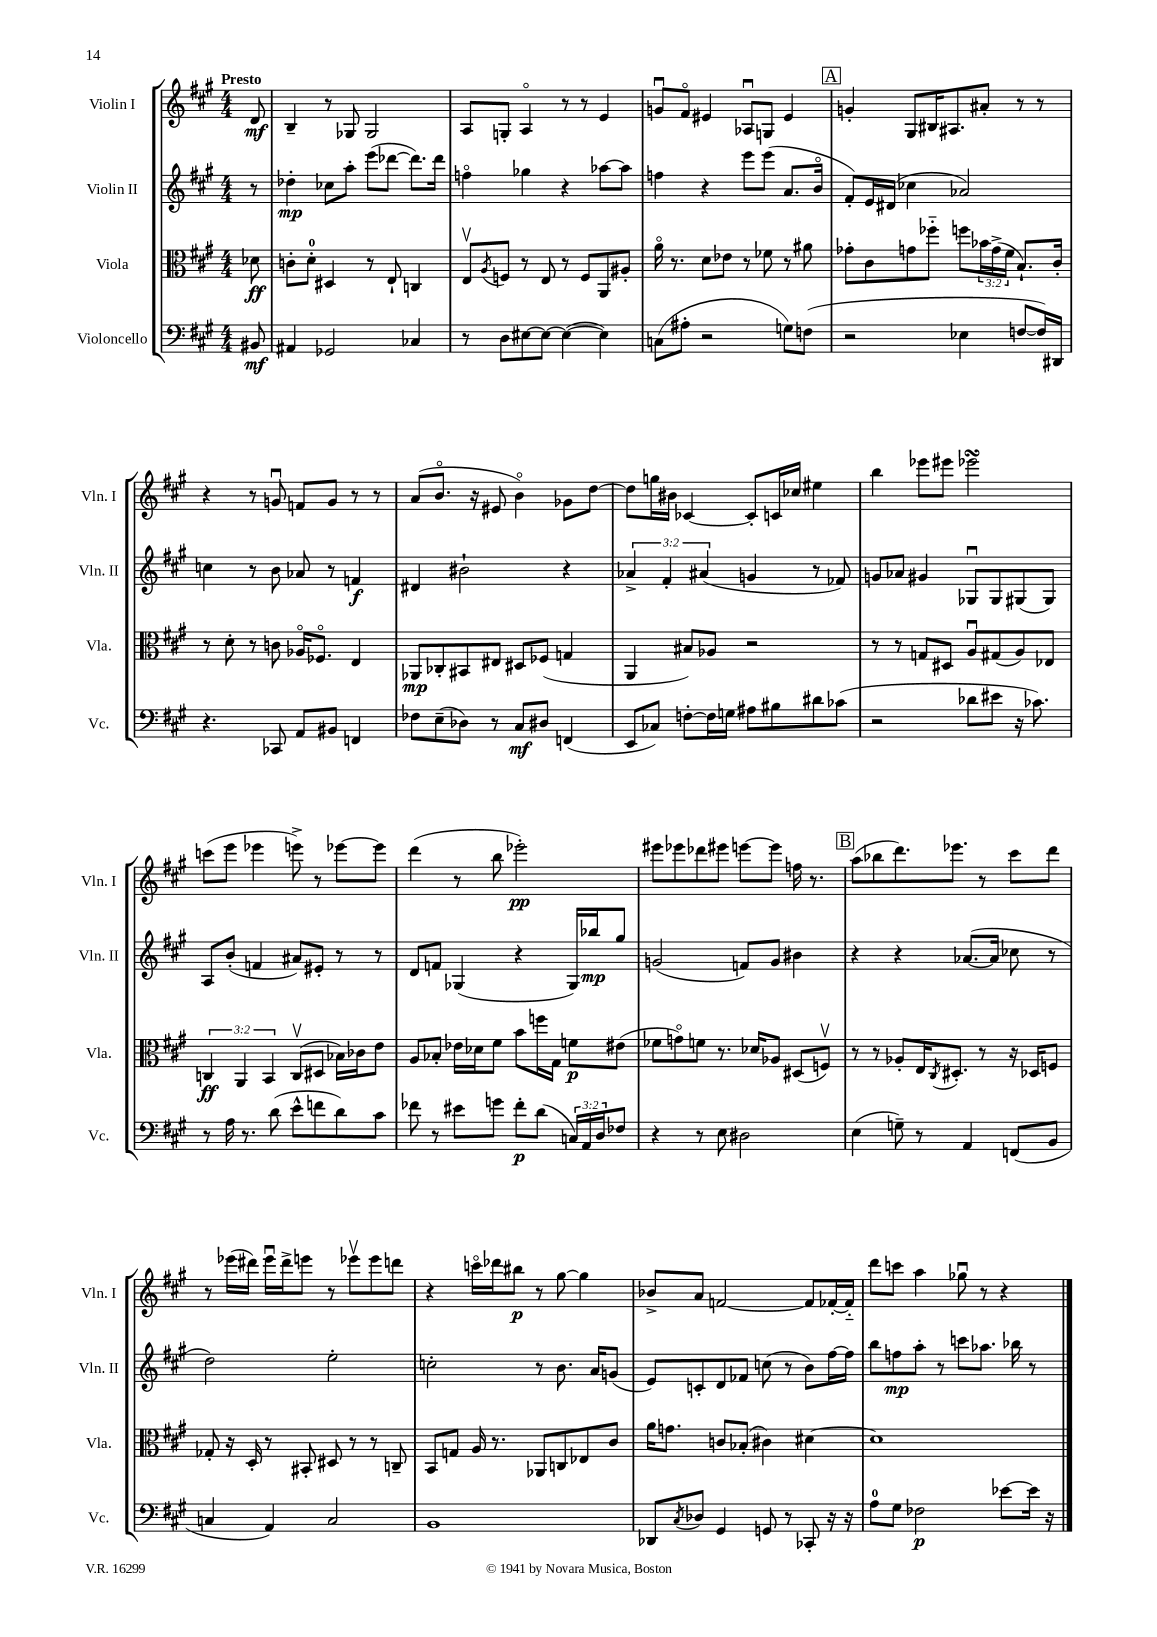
<<
\new StaffGroup <<
\new Staff = "s0" \with { instrumentName = "Violin I" shortInstrumentName = "Vln. I" } {
    \clef treble \key a \major \numericTimeSignature \time 4/4 \partial 8 \tempo "Presto"
    d'8\mf |
    b4-- r8 ges8 ges2 |
    a8 g8-. a4\flageolet r8 r8 e'4 |
    g'8\downbow fis'8\flageolet eis'4 aes8\downbow g8 eis'4 |
    \mark \markup { \box "A" } g'4-. gis8 bis16 ais8. ais'8-. r8 r8 |
    r4 r8 g'8\downbow f'8 g'8 r8 r8 |
    a'8( b'8.\flageolet r16 eis'8 b'4\flageolet) ges'8 d''8~ |
    d''8 g''16 bis'16 ces'4~ ces'8-. c'16 ces''16 eis''4 |
    b''4 ees'''8 eis'''8 ees'''2\turn |
    c'''8( e'''8 ees'''4 e'''8->) r8 ees'''8~ ees'''8 |
    d'''4( r8 b''8 ees'''2-.\pp) |
    eis'''8 ees'''8 des'''8 eis'''8 e'''8~ e'''8 f''16 r8. |
    \mark \markup { \box "B" } a''8( bes''8 d'''8.) ees'''8. r8 cis'''8 d'''8 |
    r8 ees'''16( dis'''16) ees'''16\downbow dis'''16-> e'''8 r8 ees'''8\upbow ees'''8 d'''8 |
    r4 c'''16\flageolet des'''16 bis''8\p r8 gis''8~ gis''4 |
    bes'8-> a'8 f'2~ f'8 fes'16~-. fes'16-_ |
    d'''8 c'''8 a''4 ges''8\downbow r8 r4 \bar "|." |
}
\new Staff = "s1" \with { instrumentName = "Violin II" shortInstrumentName = "Vln. II" } {
    \clef treble \key a \major \numericTimeSignature \time 4/4 \override Staff.TupletNumber.text = #tuplet-number::calc-fraction-text \partial 8
    r8 |
    des''4-.\mp ces''8 a''8-. e'''8( des'''8~ des'''8.) des'''16 |
    f''4\flageolet ges''4 r4 aes''8~ aes''8 |
    f''4 r4 e'''8 e'''8( a'8. b'16\flageolet |
    \mark \markup { \box "A" } fis'8-.) e'16 dis'16( ces''4 aes'2) |
    c''4 r8 b'8 aes'8 r8 f'4\f |
    dis'4 bis'2-! r4 |
    \tuplet 3/2 { aes'4-> fis'4-. ais'4( } g'4 r8 fes'8) |
    g'8 aes'8 gis'4 ges8\downbow ges8 gis8( gis8) |
    a8 b'8-.( f'4 ais'8) eis'8-. r8 r8 |
    d'8 f'8 ges4( r4 ges16) bes''16\mp gis''8 |
    g'2( f'8) g'8 bis'4 |
    \mark \markup { \box "B" } r4 r4 aes'8.~( aes'16 ces''8 r8 |
    d''2) e''2-. |
    c''2-. r8 b'8. a'16 g'8( |
    e'8) c'8-. d'8 fes'8 c''8( r8 b'8) fis''16~ fis''16 |
    b''8 f''8\mp a''8-. r8 c'''8 aes''8. bes''16 r8 \bar "|." |
}
\new Staff = "s2" \with { instrumentName = "Viola" shortInstrumentName = "Vla." } {
    \clef alto \key a \major \numericTimeSignature \time 4/4 \override Staff.TupletNumber.text = #tuplet-number::calc-fraction-text \partial 8
    des'8\ff |
    c'8-. d'8-0-. dis4 r8 e8-! c4 |
    e8\upbow \acciaccatura { a8 } f8 r8 e8 r8 f8 a,8 ais8-. |
    a'16\flageolet r8. d'8 ees'8 r8 fes'8 r8 ais'8 |
    \mark \markup { \box "A" } ges'8-. cis'8 g'8 fes''8-_ f''8 \tuplet 3/2 { bes'16 g'16->( fis'16 } b8.-!) cis'16-. |
    r8 d'8-. r8 c'8 aes16\flageolet fes8.\flageolet e4 |
    aes,8\mp ces8-. bis,8 eis8 dis8 fes8( g4 |
    a,4 bis8) aes8 r2 |
    r8 r8 g8 dis8 a8\downbow gis8( a8) ees8 |
    \tuplet 3/2 { c4\ff a,4 b,4 } c8\upbow( dis8 bes16) ces'16 e'8 |
    a8 bes8-. ees'16 des'16 fis'8 b'8 f''16 gis16 f'8\p eis'8( |
    fes'8 g'8\flageolet) f'8 r8. des'16 aes8 dis8( f8\upbow) |
    \mark \markup { \box "B" } r8 r8 aes8-. e16 \acciaccatura { cis8 } dis8.-. r8 r16 des16 f8 |
    ges8-. r16 d16-. r8 bis,8-. dis8 r8 r8 c8-- |
    b,8 g8 a16 r8. aes,8 c8 ees8 cis'8 |
    a'16 g'8. c'8 bes8-.( cis'4) dis'4~ |
    dis'1 \bar "|." |
}
\new Staff = "s3" \with { instrumentName = "Violoncello" shortInstrumentName = "Vc." } {
    \clef bass \key a \major \numericTimeSignature \time 4/4 \override Staff.TupletNumber.text = #tuplet-number::calc-fraction-text \partial 8
    bis,8\mf |
    ais,4 ges,2 ces4 |
    r8 d8 eis8~ eis8~ eis4~( eis4) |
    c8( ais8-. r2 g8) f8( |
    \mark \markup { \box "A" } r2 ees4 f8~ f16) dis,16 |
    r4. ces,8 a,8 bis,8 f,4 |
    fes8 e8--( des8) r8 cis8\mf dis8 f,4( |
    e,8 ces8) f8~-. f16 g16 ais8 bis8 dis'8 ces'8( |
    r2 des'8 eis'8 r16 ces'8.) |
    r8 a16 r8. d'8( e'8-^ f'8 d'8) cis'8 |
    fes'8 r8 eis'8 g'8 fes'8-.\p d'8( \tuplet 3/2 { c16) a,16 d16 } fes8 |
    r4 r8 e8 dis2 |
    \mark \markup { \box "B" } e4( g8--) r8 a,4 f,8( b,8 |
    c4 a,4) c2 |
    b,1 |
    des,8 \acciaccatura { cis8 } des8 gis,4 g,8 r8 ces,8-. r16 r16 |
    a8-0 gis8 fes2\p ees'8~ ees'16 r16 \bar "|." |
}
>>
>>
\layout { \context { \Score \remove "Bar_number_engraver" } }
